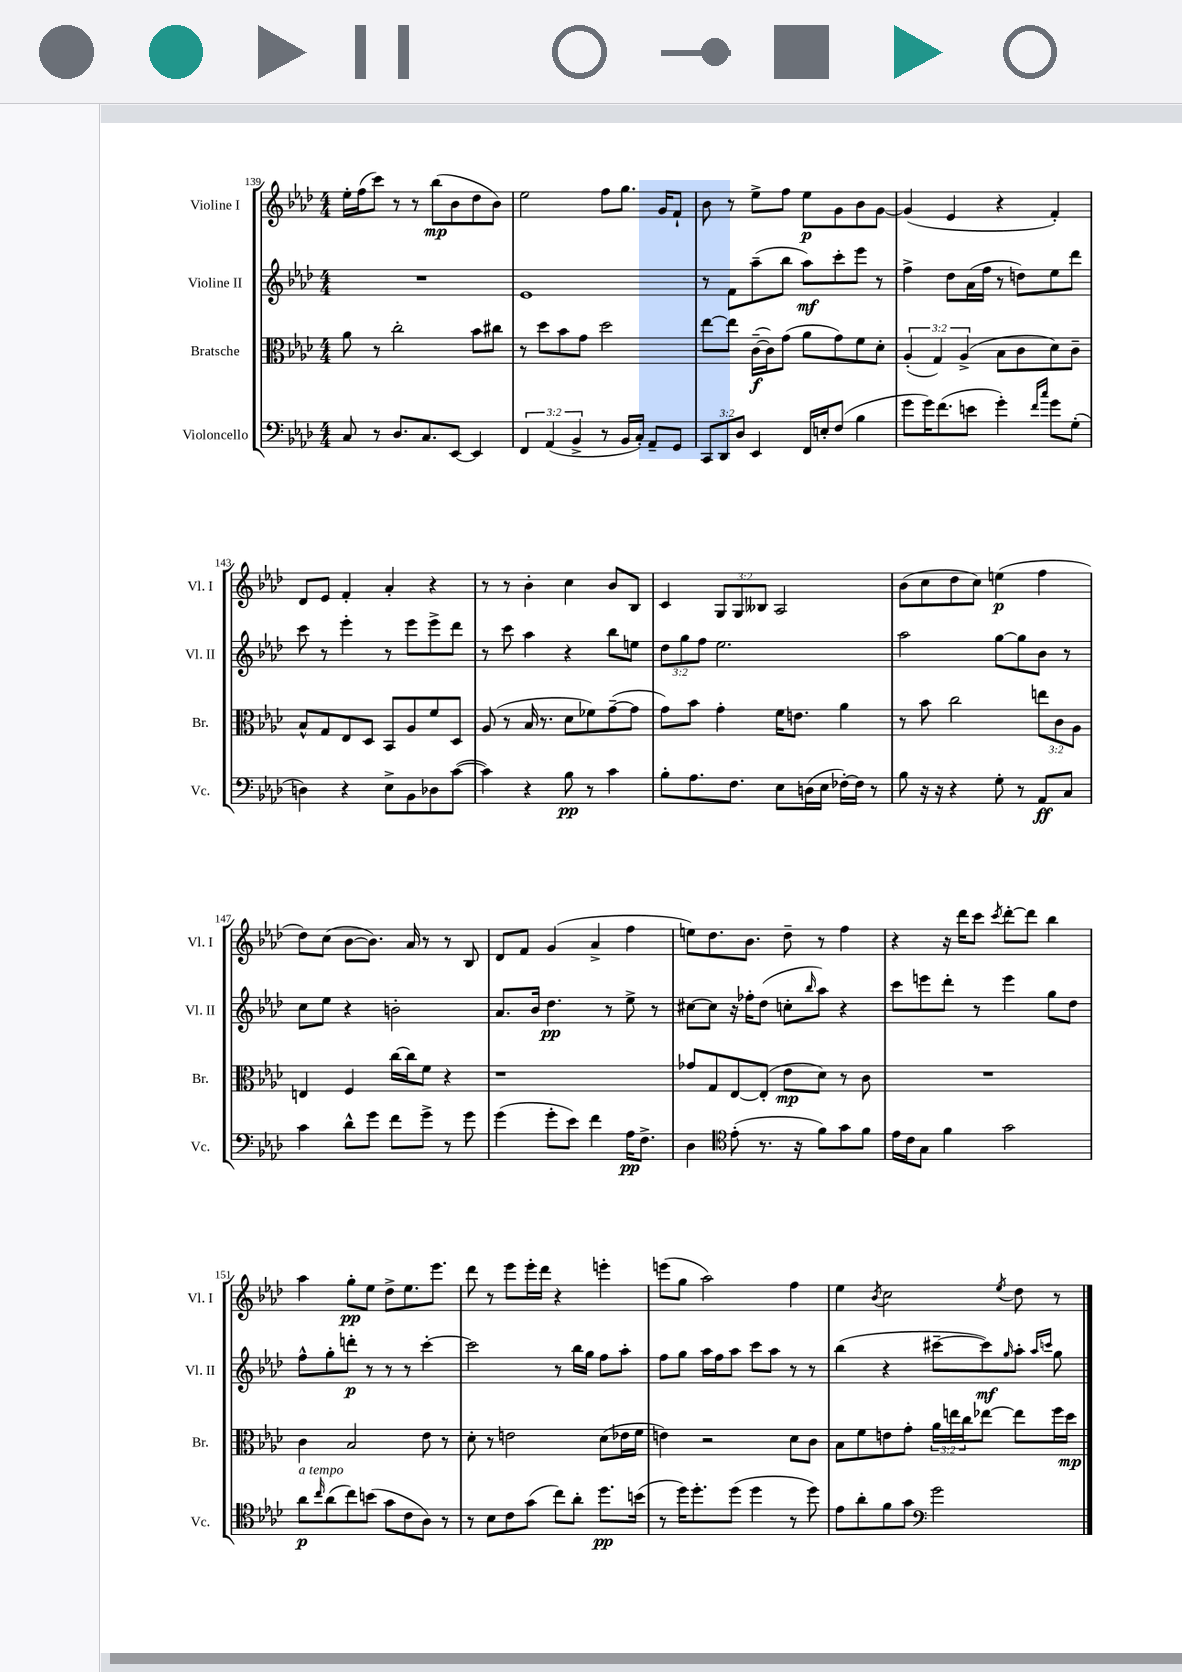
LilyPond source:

<<
\new StaffGroup <<
\new Staff = "s0" \with { instrumentName = "Violine I" shortInstrumentName = "Vl. I" } {
    \clef treble \key aes \major \numericTimeSignature \time 4/4 \override Staff.TupletNumber.text = #tuplet-number::calc-fraction-text
    ees''16-. f''16( c'''8) r8 r8 bes''8\mp( bes'8 des''8 bes'8) |
    ees''2 f''8 g''8. g'16 f'8-! |
    bes'8 r8 ees''8-> f''8 ees''8\p g'8 bes'8 g'8~ |
    g'4( ees'4 r4 f'4-.) |
    des'8 ees'8 f'4-. aes'4-. r4 |
    r8 r8 bes'4-. c''4 bes'8 bes8 |
    c'4 \tuplet 3/2 { g8 g8 beses8 } aes2 |
    bes'8( c''8 des''8 c''8) e''4\p( f''4 |
    des''8) c''8( bes'8~ bes'8.) aes'16 r8 r8 bes8 |
    des'8 f'8 g'4( aes'4-> f''4 |
    e''8) des''8. bes'8. des''8-- r8 f''4 |
    r4 r16 des'''16 c'''8 \acciaccatura { c'''8 } des'''8~-. des'''8 bes''4 |
    aes''4 g''8-.\pp ees''8 des''8-> ees''8. ees'''8. |
    des'''8 r8 ees'''8 ees'''16-. des'''16 r4 e'''4-. |
    e'''8( g''8 aes''2) f''4 |
    ees''4 \acciaccatura { bes'8 } c''2 \acciaccatura { ees''8 } des''8 r8 \bar "|." |
}
\new Staff = "s1" \with { instrumentName = "Violine II" shortInstrumentName = "Vl. II" } {
    \clef treble \key aes \major \numericTimeSignature \time 4/4 \override Staff.TupletNumber.text = #tuplet-number::calc-fraction-text
    R1 |
    ees'1 |
    r8 f'8 aes''8--( bes''8 aes''8\mf) c'''8-. ees'''8 r8 |
    f''4-> des''8 aes'16( f''16 r8 d''8) ees''8 des'''8 |
    c'''8 r8 ees'''4-. r8 ees'''8 ees'''8-> des'''8 |
    r8 c'''8 aes''4 r4 bes''8 e''8 |
    \tuplet 3/2 { des''8 g''8 f''8 } ees''2. |
    aes''2 g''8~ g''8 bes'8 r8 |
    c''8 ees''8 r4 b'2-. |
    aes'8. bes'16 des''4.\pp r8 ees''8-> r8 |
    cis''8~ cis''8 r16 fes''16-. des''8( c''8-. \grace { bes''16 } aes''8) r4 |
    c'''8 e'''8 des'''8-. r8 e'''4 g''8 des''8 |
    f''8-^ g''8-. d'''8-.\p r8 r8 r8 c'''4~-. |
    c'''2 r8 bes''16 g''16 f''8 aes''8-. |
    f''8 g''8 aes''16 f''16 aes''8 c'''8 aes''8 r8 r8 |
    bes''4( r4 cis'''8~-- cis'''8\mf) \grace { g''16 } aes''8-. \grace { aes''16 c'''16 } g''8 \bar "|." |
}
\new Staff = "s2" \with { instrumentName = "Bratsche" shortInstrumentName = "Br." } {
    \clef alto \key aes \major \numericTimeSignature \time 4/4 \override Staff.TupletNumber.text = #tuplet-number::calc-fraction-text
    aes'8 r8 c''2-. bes'8 cis''8 |
    r8 des''8 bes'8 g'8 des''2 |
    ees''8~ ees''8 c'16~--\f( c'16) g'8( aes'8 g'8) f'8 des'8-. |
    \tuplet 3/2 { aes4-.( g4) aes4->( } bes8 c'8 des'8) c'8-- |
    bes8-^ g8 ees8 des8 bes,8 aes8 f'8 des8 |
    aes8( r8 bes16 r8. des'8 fes'8) g'8~--( g'8 |
    g'8) bes'8 g'4-. f'16 e'8. aes'4 |
    r8 bes'8 c''2 \tuplet 3/2 { e''8 c'8 aes8 } |
    e4 f4 c''16~ c''16 f'8 r4 |
    r1 |
    ges'8 g8 ees8~ ees8-.( ees'8\mp des'8) r8 c'8 |
    R1 |
    c'4 bes2 ees'8 r8 |
    des'8-. r8 e'2 des'8( ees'16 f'16 |
    e'4) r2 des'8 c'8 |
    bes8 f'8 e'8 g'8-. \tuplet 3/2 { aes'16 e''16 c''16 } ees''8~ ees''8 f''16 des''16\mp \bar "|." |
}
\new Staff = "s3" \with { instrumentName = "Violoncello" shortInstrumentName = "Vc." } {
    \clef bass \key aes \major \numericTimeSignature \time 4/4 \override Staff.TupletNumber.text = #tuplet-number::calc-fraction-text
    c8 r8 des8. c8. ees,8~ ees,4 |
    \tuplet 3/2 { f,4 aes,4( bes,4-> } r8 bes,16 c16-.) aes,8-- g,8 |
    \tuplet 3/2 { c,8 des,8 des8 } ees,4 f,16 e16-. f8( bes4 |
    g'8 g'16) f'8.( e'8 g'4-.) \grace { f'16 c''16 } g'8 g8-.( |
    d4) r4 ees8-> bes,8 des8 c'8~( |
    c'4) r4 bes8\pp r8 c'4 |
    bes8-. aes8. f8. ees8 d16( ees16 fes16~-.) fes16 r8 |
    bes8 r16 r16 r4 g8-. r8 aes,8\ff c8 |
    c'4 des'8-^ g'8 f'8 g'8-> r8 g'8 |
    g'4( g'8-. ees'8) f'4 aes16\pp f8.-> |
    des4 \clef tenor ees'8-.( r8. r16 f'8) g'8 f'8 |
    ees'16 c'16 g8 f'4 g'2 |
    aes'8\p^\markup { \italic "a tempo" } \grace { c''16 } aes'8( c''8) b'8( g'8 c'8 aes8) r8 |
    r8 bes8 c'8 g'8( c''8) aes'8-. des''8.\pp b'16( |
    r8 des''16) des''8.-. des''8( des''4 r8 des''8) |
    ees'8 aes'8-. f'8 g'8 \clef bass g'2 \bar "|." |
}
>>
>>
\layout { \context { \Score currentBarNumber = #139 } }
